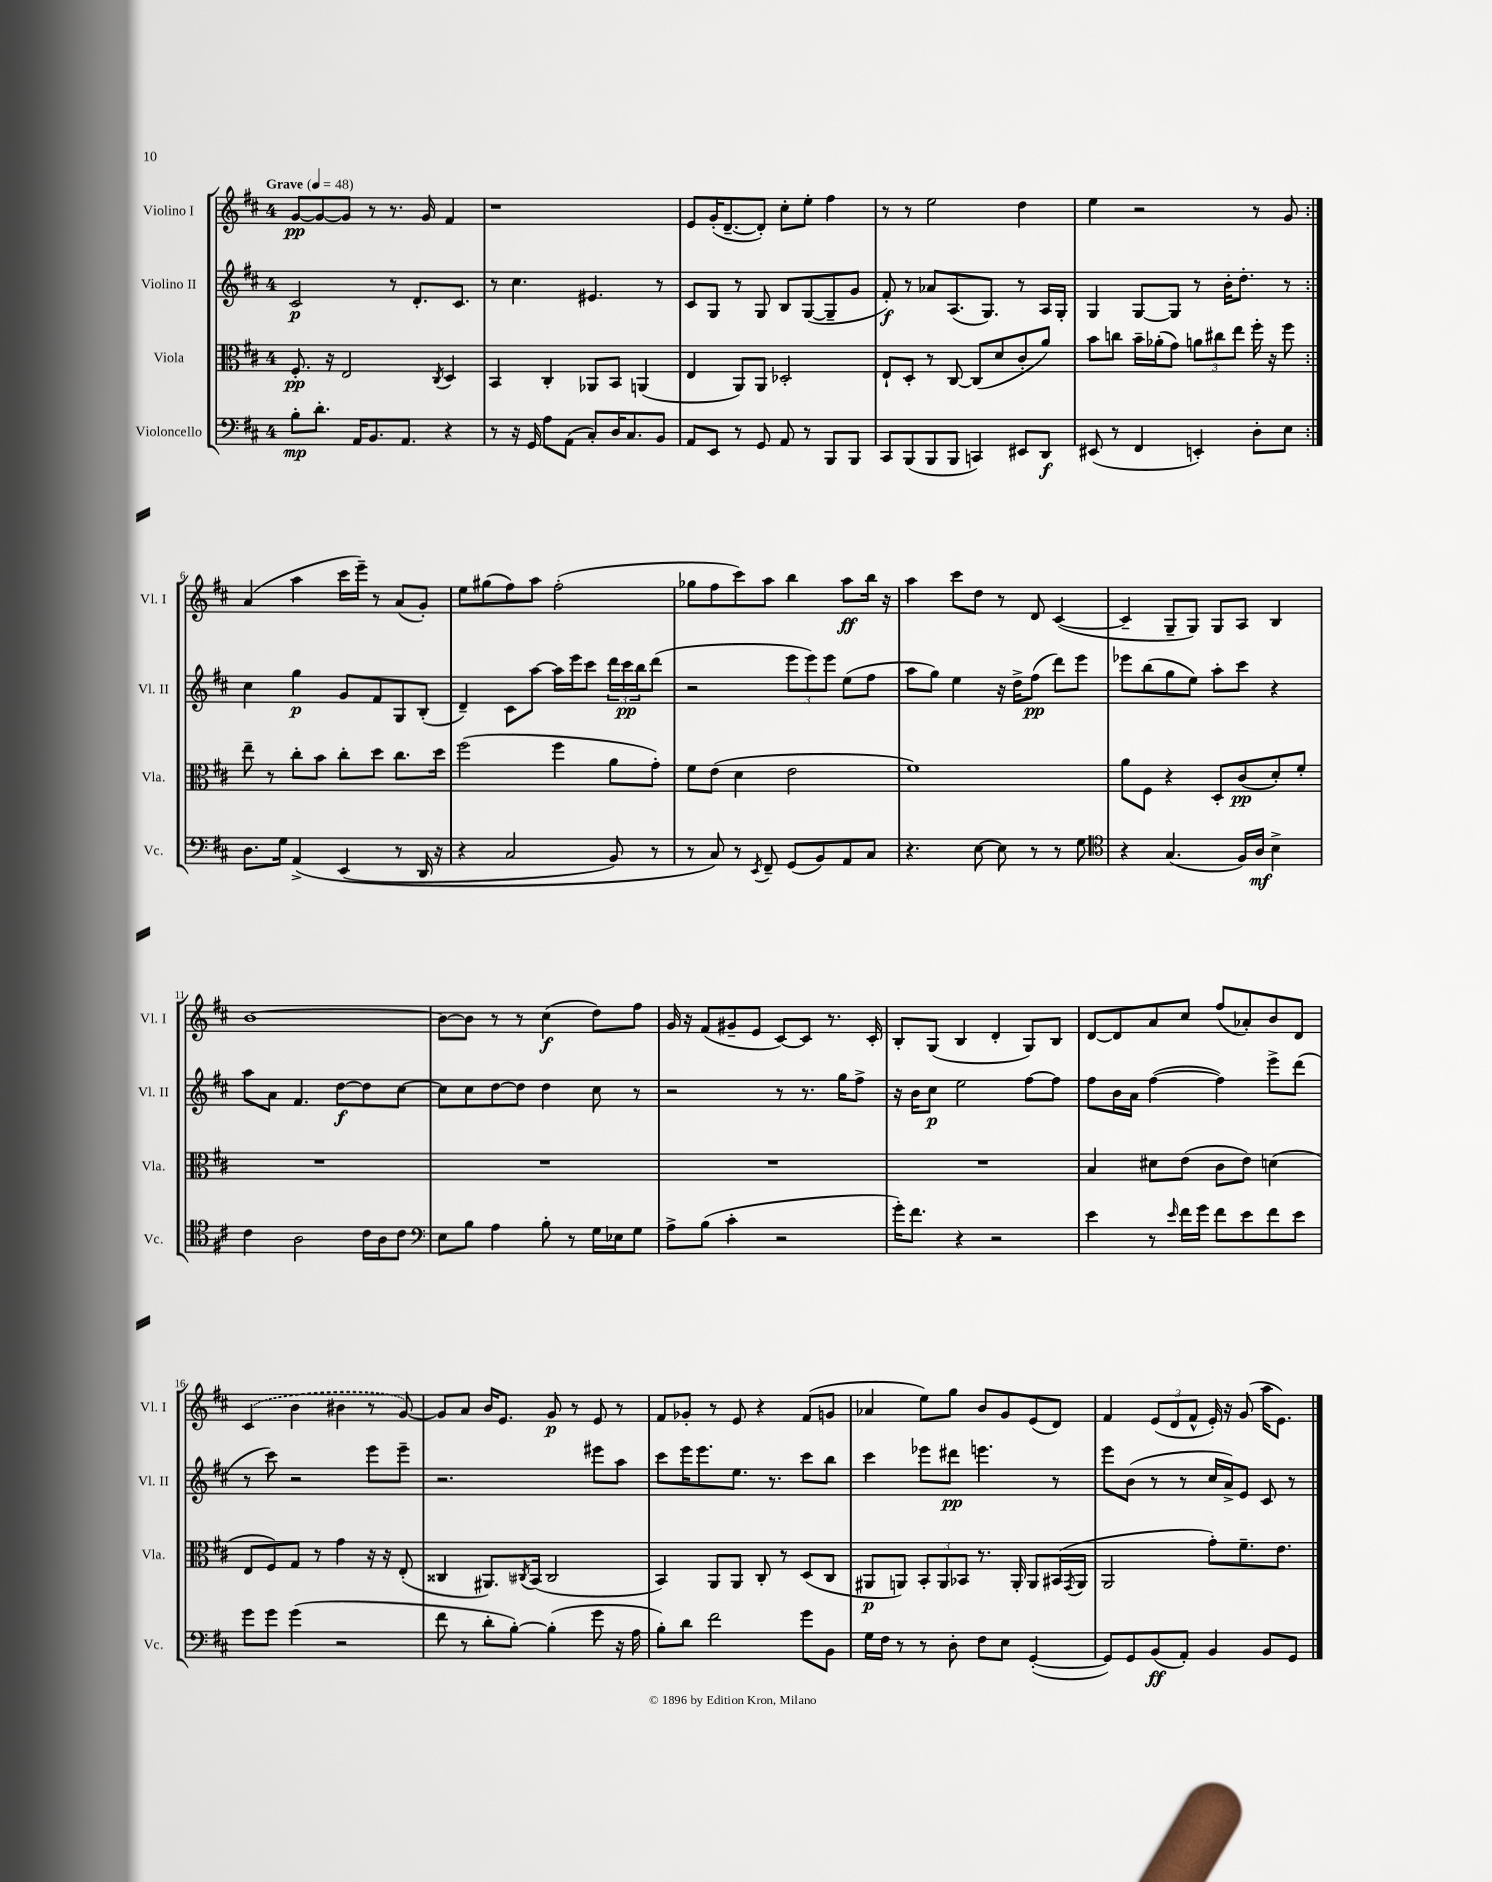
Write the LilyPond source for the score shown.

<<
\new StaffGroup <<
\new Staff = "s0" \with { instrumentName = "Violino I" shortInstrumentName = "Vl. I" } {
    \clef treble \key d \major \once \override Staff.TimeSignature.style = #'single-digit \time 4/4 \tempo "Grave" 4 = 48
    \repeat volta 2 { g'8~\pp g'8~ g'8 r8 r8. g'16 fis'4 |
    r1 |
    e'8 g'16-.( d'8.~-- d'8-.) cis''8-. e''8-. fis''4 |
    r8 r8 e''2 d''4 |
    e''4 r2 r8 g'8 | }
    a'4( a''4 cis'''16 e'''16--) r8 a'8( g'8-.) |
    e''8 gis''8( fis''8) a''8 fis''2-.( |
    ges''8 fis''8 cis'''8) a''8 b''4 a''8\ff b''16 r16 |
    a''4 cis'''8 d''8 r8 d'8 cis'4~( |
    cis'4-- g8-- g8) g8 a8 b4 |
    b'1~ |
    b'8~ b'8 r8 r8 cis''4\f( d''8) fis''8 |
    g'16 r16 fis'8( gis'8-- e'8 cis'8~) cis'8 r8. cis'16-. |
    b8-. g8( b4 d'4-. g8) b8 |
    d'8~ d'8 a'8 cis''8 fis''8( aes'8-.) b'8 d'8 |
    \once \slurDashed cis'4( b'4 bis'4 r8 g'8~) |
    g'8 a'8 b'16 e'8. g'8\p r8 e'8 r8 |
    fis'8 ges'8-. r8 e'8 r4 fis'8( g'8 |
    aes'4 e''8) g''8 b'8 g'8 e'8( d'8) |
    fis'4 \tuplet 3/2 { e'8( d'8 fis'8-^ } e'16-.) r16 g'8( a''16 e'8.) \bar "|." |
}
\new Staff = "s1" \with { instrumentName = "Violino II" shortInstrumentName = "Vl. II" } {
    \clef treble \key d \major \once \override Staff.TimeSignature.style = #'single-digit \time 4/4
    \repeat volta 2 { cis'2\p r8 d'8.-. cis'8. |
    r8 cis''4. eis'4. r8 |
    cis'8 g8 r8 g8 b8 g8~( g8-- g'8 |
    fis'8-.\f) r8 aes'8 a8.( g8.) r8 a16 g16-. |
    g4 g8~ g8 r8 b'16-. d''8.-. r8 | }
    cis''4 g''4\p g'8 fis'8 g8 b8-.( |
    d'4--) cis'8 a''8~ a''16 e'''16 cis'''8 \tuplet 3/2 { d'''16 cis'''16\pp b''16 } d'''8( |
    r2 \tuplet 3/2 { e'''8 e'''8) e'''8 } e''8( fis''8 |
    a''8 g''8) e''4 r16 d''16-> fis''8\pp( d'''8) e'''8 |
    ees'''8 b''8( g''8 e''8) a''8-. cis'''8 r4 |
    a''8 a'8 fis'4. d''8~\f d''8 cis''8~ |
    cis''8 cis''8 d''8~ d''8 d''4 cis''8 r8 |
    r2 r8 r8. g''16 fis''8-> |
    r16 b'16 cis''8\p e''2 fis''8~ fis''8 |
    fis''8 b'16 a'16 fis''4~( fis''4) e'''8-> d'''8( |
    r8 cis'''8) r2 e'''8 e'''8-- |
    r2. eis'''8 a''8 |
    cis'''8 e'''16 e'''8. e''8. r8. cis'''8 b''8 |
    cis'''4 ees'''8 dis'''8\pp e'''4. r8 |
    e'''8 b'8( r8 r8 cis''16 a'16->) e'8 cis'8 r8 \bar "|." |
}
\new Staff = "s2" \with { instrumentName = "Viola" shortInstrumentName = "Vla." } {
    \clef alto \key d \major \once \override Staff.TimeSignature.style = #'single-digit \time 4/4
    \repeat volta 2 { fis8.-.\pp r16 e2 \acciaccatura { cis8 } d4 |
    b,4 cis4-. aes,8 b,8 a,4( |
    e4 a,8) a,8 des2-. |
    e8-! d8-. r8 cis8~ cis8( d'8 cis'8-. a'8) |
    b'8 c''8 b'16-- aes'16-.( g'8) \tuplet 3/2 { a'8 cis''8 e''8 } fis''16-. r16 fis''8 | }
    e''8-- r8 cis''8-. b'8 cis''8-. d''8 cis''8. d''16 |
    fis''2( fis''4 a'8 g'8-.) |
    fis'8 e'8( d'4 e'2 |
    fis'1) |
    a'8 fis8 r4 d8-. cis'8\pp( d'8-.) fis'8-. |
    R1 |
    R1 |
    R1 |
    R1 |
    b4 dis'8 e'8( cis'8 e'8) d'4( |
    e8 fis8) g8 r8 g'4 r16 r16 e8-.( |
    cisis4 ais,8.) \acciaccatura { cis8 } b,16( cis2 |
    b,4) a,8 a,8 cis8-. r8 d8( cis8 |
    ais,8\p a,8) \tuplet 3/2 { b,8-. a,8 bes,8 } r8. a,16-. a,8 bis,16( \acciaccatura { g,8 } a,16 |
    a,2 g'8-.) fis'8.-- e'8. \bar "|." |
}
\new Staff = "s3" \with { instrumentName = "Violoncello" shortInstrumentName = "Vc." } {
    \clef bass \key d \major \once \override Staff.TimeSignature.style = #'single-digit \time 4/4
    \repeat volta 2 { b8-.\mp d'8.-. a,16 b,8. a,8. r4 |
    r8 r16 g,16 a8 a,8( cis8-.) d16 cis8. b,8 |
    a,8 e,8 r8 g,8 a,8 r8 b,,8 b,,8 |
    cis,8 b,,8( b,,8 b,,8 c,4) eis,8 d,8\f |
    eis,8( r8 fis,4 e,4-.) d8-. e8 | }
    d8. g16 a,4->\( e,4( r8 d,16 r16 |
    r4 cis2 b,8) r8 |
    r8 cis8\) r8 \acciaccatura { e,8 } fis,8-- g,8( b,8) a,8 cis8 |
    r4. e8~ e8 r8 r8 g8 |
    \clef tenor r4 g4.( fis16) a16\mf b4-> |
    cis'4 a2 cis'16 a16 cis'8 |
    \clef bass e8 b8 a4 b8-. r8 g16 ees16 g8 |
    a8-> b8( cis'4-. r2 |
    g'16-.) fis'8. r4 r2 |
    e'4 r8 \grace { e'16 } fis'16 g'16 fis'8 e'8 fis'8 e'8 |
    g'8 g'8 g'4( r2 |
    fis'8 r8 d'8-. b8~-.) b4-.( g'8 r16 a16 |
    b8-.) d'8 fis'2 g'8 b,8 |
    g16 fis16 r8 r8 d8-. fis8 e8 g,4~-.( |
    g,8) g,8 b,8\ff( a,8-.) b,4 b,8 g,8 \bar "|." |
}
>>
>>
